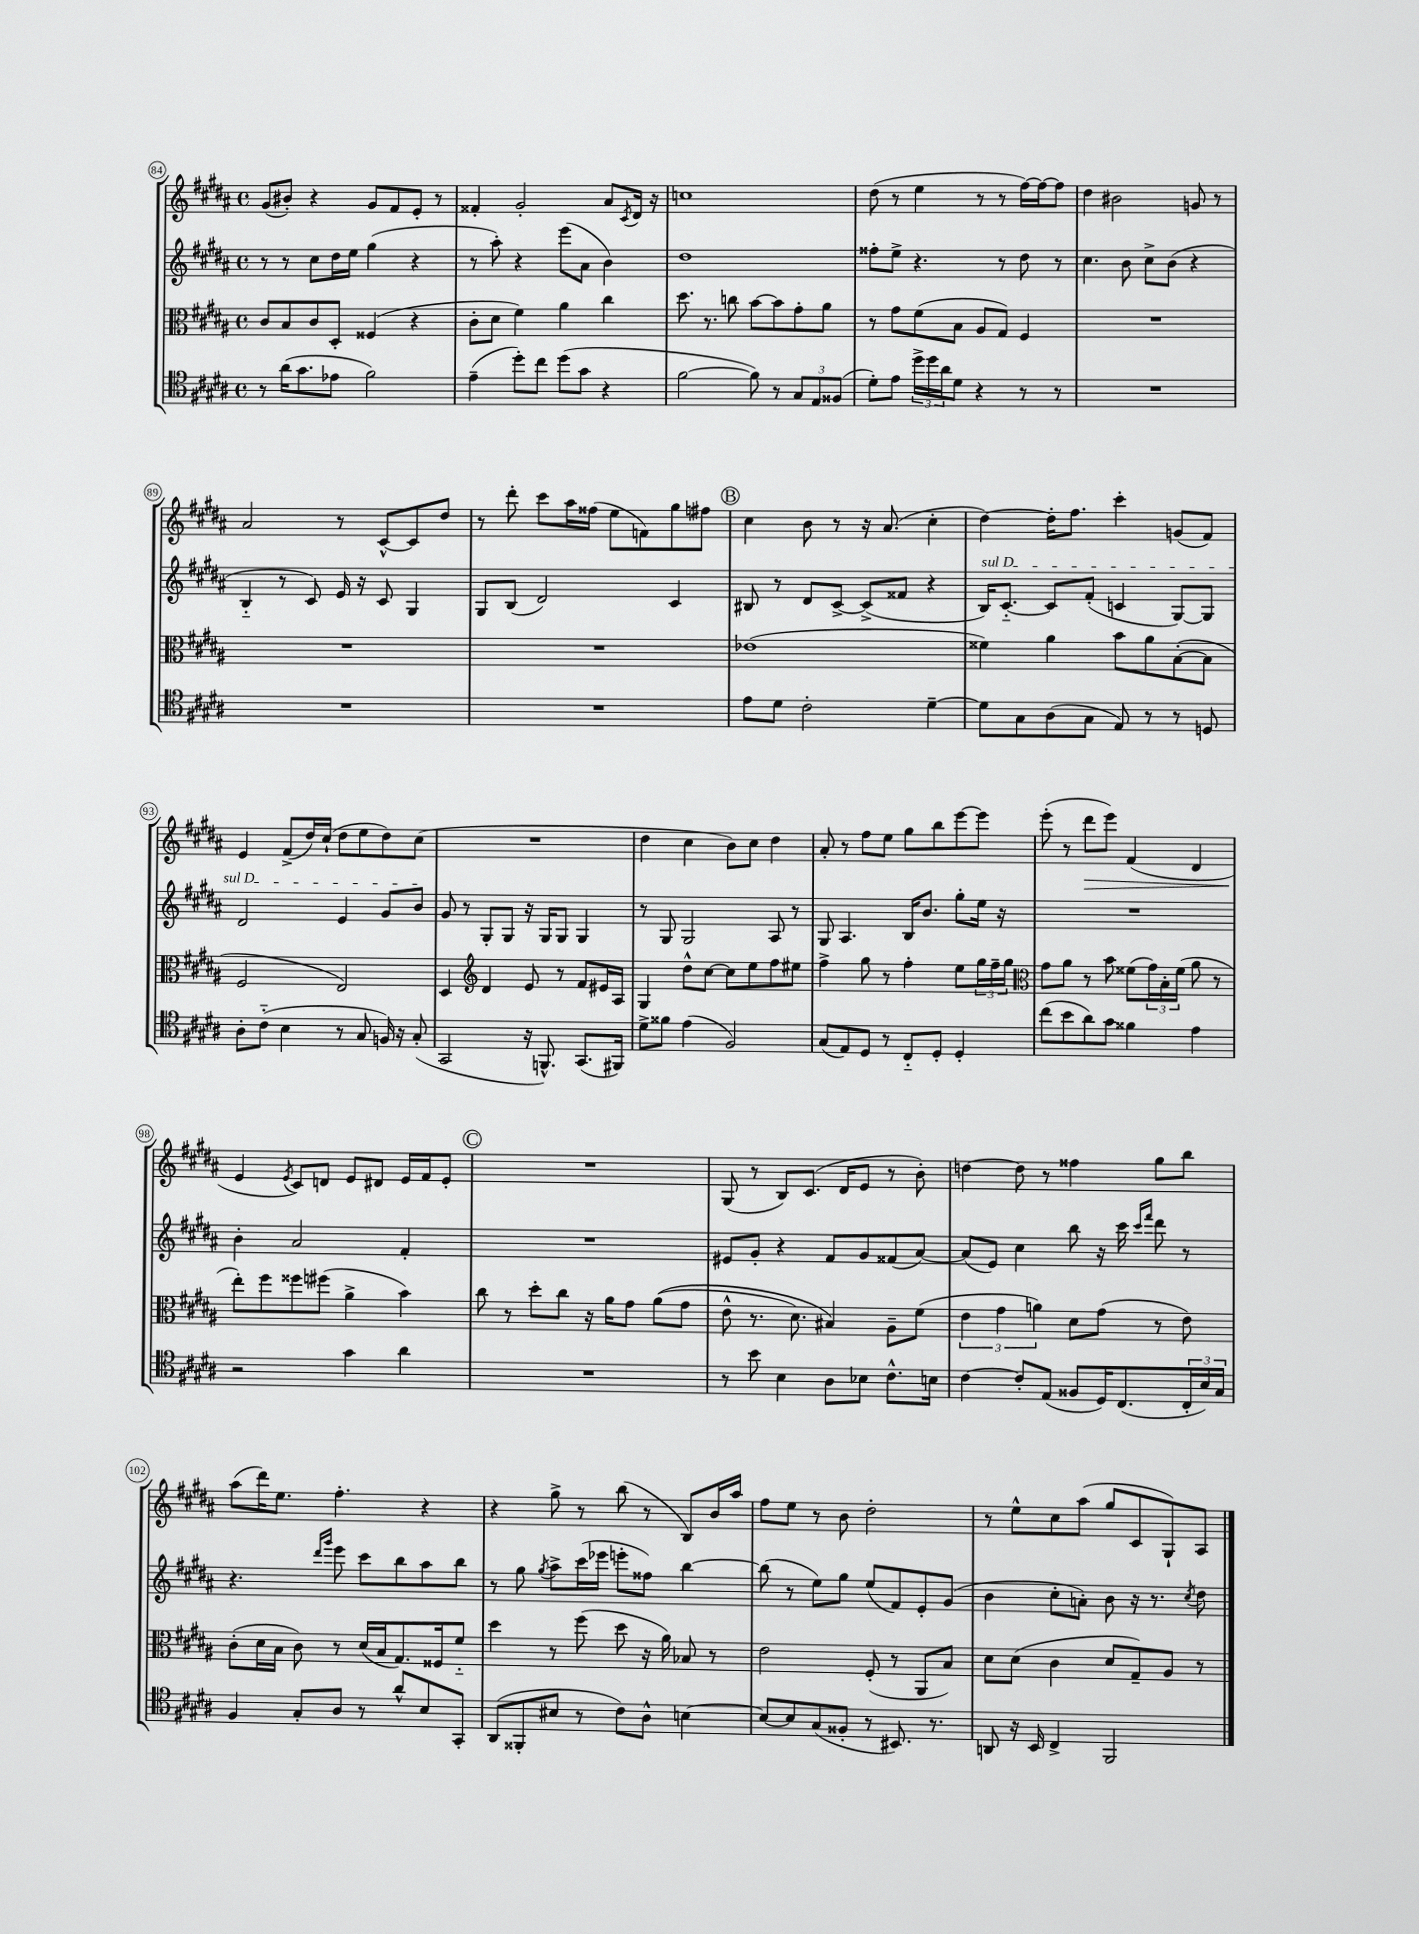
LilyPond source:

<<
\new StaffGroup <<
\new Staff = "s0" {
    \clef treble \key b \major \defaultTimeSignature \time 4/4
    gis'8( bis'8-.) r4 gis'8 fis'8 e'8-. r8 |
    fisis'4-. gis'2-. ais'8 \acciaccatura { cis'8 } dis'16 r16 |
    c''1 |
    dis''8( r8 e''4 r8 r8 fis''16~) fis''16~ fis''8 |
    dis''4 bis'2 g'8 r8 |
    ais'2 r8 cis'8~-^ cis'8 dis''8 |
    r8 dis'''8-. cis'''8 ais''16 fisis''16( e''8 f'8) gis''8 fis''8 |
    \mark \markup { \circle "B" } cis''4 b'8 r8 r16 ais'8.( cis''4-. |
    dis''4~) dis''16-. fis''8. cis'''4-. g'8( fis'8) |
    e'4 fis'8->( dis''16) cis''16-!( dis''8 e''8 dis''8) cis''8( |
    R1 |
    dis''4 cis''4 b'8) cis''8 dis''4 |
    ais'8-. r8 fis''8 e''8 gis''8 b''8 e'''8~ e'''8 |
    e'''8-.( r8 dis'''8\> e'''8) fis'4( dis'4 |
    e'4\! \acciaccatura { e'8 } cis'8) d'8 e'8 dis'8 e'16 fis'16 e'8-. |
    \mark \markup { \circle "C" } R1 |
    gis8( r8 b8) cis'8.( dis'16 e'8 r8 b'8-.) |
    d''4~ d''8 r8 fisis''4 gis''8 b''8 |
    ais''8( dis'''16) e''8. fis''4.-. r4 |
    r4 gis''8-> r8 b''8( r8 b8) b'16 ais''16 |
    fis''8 e''8 r8 b'8 dis''2-. |
    r8 e''8-^ cis''8 ais''8( gis''8 cis'8 gis8-!) ais8 \bar "|." |
}
\new Staff = "s1" {
    \clef treble \key b \major \defaultTimeSignature \time 4/4
    r8 r8 cis''8 dis''16 e''16 gis''4( r4 |
    r8 ais''8-.) r4 e'''8( ais'8 b'4) |
    dis''1 |
    fisis''8-. e''8-> r4. r8 dis''8 r8 |
    cis''4. b'8 cis''8-> b'8( r4 |
    b4-_ r8 cis'8) e'16 r16 cis'8 gis4 |
    gis8 b8( dis'2) cis'4 |
    \mark \markup { \circle "B" } bis8 r8 dis'8 cis'8~-> cis'8->( fisis'8 r4 |
    \once \override TextSpanner.bound-details.left.text = \markup { \italic "sul D" } b16\startTextSpan) cis'8.~-_ cis'8 fis'8-.( c'4 gis8~) gis8 |
    dis'2 e'4 gis'8 b'8\stopTextSpan |
    gis'8 r8 gis8-. gis8 r16 gis16 gis8 gis4 |
    r8 gis8 gis2 ais8 r8 |
    gis8 ais4. b16 b'8. gis''8-. e''16 r16 |
    R1 |
    b'4-. ais'2 fis'4-. |
    \mark \markup { \circle "C" } R1 |
    eis'8 gis'8-. r4 fis'8 gis'8 fisis'8( ais'8~) |
    ais'8( e'8) cis''4 b''8 r16 cis'''16 \grace { cis'''16 fis'''16 } dis'''8 r8 |
    r4. \grace { dis'''16 gis'''16 } e'''8 cis'''8 b''8 ais''8 b''8 |
    r8 gis''8 \acciaccatura { gis''8 } ais''8-> cis'''16( ees'''16 e'''8-. fisis''8) b''4~ |
    b''8( r8 e''8) gis''8 e''8( fis'8) e'8-. gis'8( |
    b'4 cis''8-. a'8-.) b'8 r16 r8. \acciaccatura { cis''8 } dis''8 \bar "|." |
}
\new Staff = "s2" {
    \clef alto \key b \major \defaultTimeSignature \time 4/4
    cis'8 b8 cis'8 dis8-. fisis4( r4 |
    cis'8-. dis'8 fis'4) ais'4 cis''4 |
    dis''8. r8. c''8 b'8~ b'8 gis'8-. ais'8 |
    r8 gis'8 fis'8( b8 ais8 gis8) fis4 |
    R1 |
    R1 |
    R1 |
    \mark \markup { \circle "B" } ees'1( |
    fisis'4) ais'4 b'8 ais'8 b8~-.( b8 |
    fis2 e2) |
    dis4 \clef treble dis'4 e'8 r8 fis'8 eis'16 ais16 |
    gis4 dis''8-^ cis''8~ cis''8 e''8 fis''8 eis''8 |
    fis''4-> gis''8 r8 fis''4-. e''8 \tuplet 3/2 { gis''16 fis''16-- gis''16 } |
    \clef alto gis'8 ais'8 r8 b'8 fisis'8( \tuplet 3/2 { gis'16) b16-. fisis'16( } ais'8 r8 |
    e''8-.) fis''8 fisis''8 fis''8( ais'4-> b'4) |
    \mark \markup { \circle "C" } cis''8 r8 dis''8-. cis''8 r16 ais'16 gis'8 ais'8(\( gis'8 |
    e'8-^ r8. dis'8.) bis4\) ais8-- fis'8( |
    \tuplet 3/2 { e'4 gis'4 a'4) } dis'8 gis'8( r8 e'8) |
    cis'8-.( dis'16 b16 cis'8) r8 dis'16( b16 gis8.) fisis16 fis'8-_ |
    dis''4 r8 fis''8( dis''8 r16 ais'16) bes8 r8 |
    e'2 fis8-.( r8 ais,8 b8) |
    dis'8 dis'8( cis'4 dis'8 gis8--) ais8 r8 \bar "|." |
}
\new Staff = "s3" {
    \clef tenor \key b \major \defaultTimeSignature \time 4/4
    r8 ais'16( gis'8. ees'8 fis'2) |
    e'4--( dis''8-.) cis''8 dis''8( gis'8 r4 |
    fis'2~ fis'8) r8 \tuplet 3/2 { gis8 e8 fisis8( } |
    dis'8-.) e'8 \tuplet 3/2 { dis''16-> dis''16 ais'16 } dis'8 r4 r8 r8 |
    R1 |
    R1 |
    R1 |
    \mark \markup { \circle "B" } e'8 dis'8 cis'2-. dis'4~-- |
    dis'8 gis8 ais8( gis8 e8) r8 r8 d8 |
    ais8-. cis'8-_( b4 r8 gis8 f16) r16 gis8-.( |
    gis,2 r16 f,8.-^) gis,8.( fis,16) |
    dis'8-> fisis'8 e'4( fis2) |
    gis8( e8) dis8 r8 cis8-_ dis8-. dis4-. |
    cis''8( b'8 ais'8) gis'8 fisis'4 e'4 |
    r2 gis'4 ais'4 |
    \mark \markup { \circle "C" } R1 |
    r8 b'8 b4 ais8 bes8 cis'8.-^ b16 |
    cis'4~ cis'8-. e8( fisis8 dis16) cis8.( \tuplet 3/2 { cis16-. b16) gis16 } |
    fis4 gis8-. ais8 r8 ais'8-^ b8 gis,8-. |
    ais,8( fisis,8-. bis8 r8 cis'8) ais8-^ b4~ |
    b8~ b8 gis8( fisis8-. r8 bis,8.) r8. |
    a,8 r16 b,16 cis4-> fis,2 \bar "|." |
}
>>
>>
\layout { \context { \Score currentBarNumber = #84 \override BarNumber.stencil = #(make-stencil-circler 0.1 0.3 ly:text-interface::print) } }
